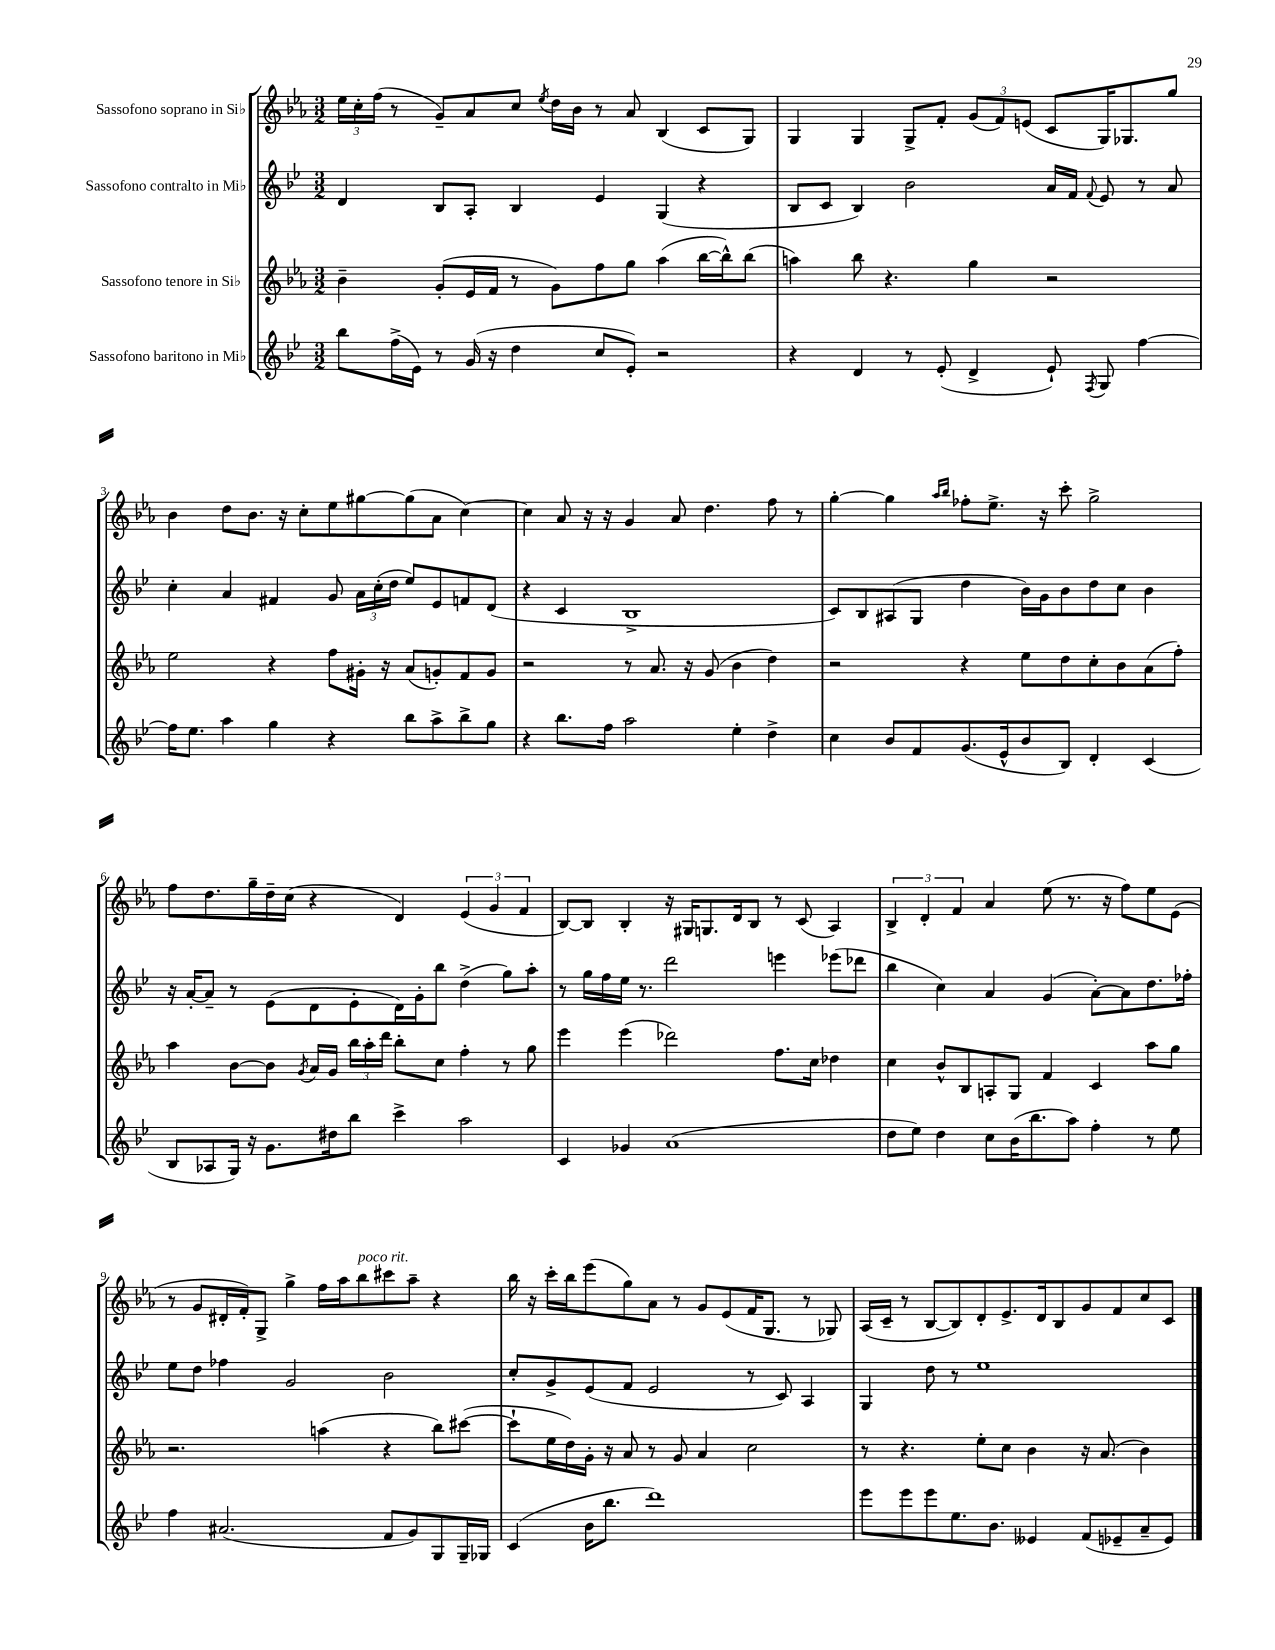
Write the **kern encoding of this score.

**kern	**kern	**kern	**kern
*part4	*part3	*part2	*part1
*staff4	*staff3	*staff2	*staff1
*I"Sassofono baritono in Mi♭	*I"Sassofono tenore in Si♭	*I"Sassofono contralto in Mi♭	*I"Sassofono soprano in Si♭
*clefG2	*clefG2	*clefG2	*clefG2
*k[b-e-]	*k[b-e-a-]	*k[b-e-]	*k[b-e-a-]
*M3/2	*M3/2	*M3/2	*M3/2
=1	=1	=1	=1
8bb-\L	4b-~\	4d/	24ee-\LL
.	.	.	24cc'\
.	.	.	(24ff\JJ
(16ff^\L	.	.	8r
16e-\JJ)	.	.	.
8r	(8g'/L	8B-/L	8g~/L)
(16g/	16e-/L	8A'/J	8a-/
16r	16f/JJ	.	.
4dd\	8r	4B-/	8cc/J
.	.	.	8qee-/
.	8g\L)	.	16dd\LL
.	.	.	16b-\JJ
8cc/L	8ff\	4e-/	8r
8e-'/J)	8gg\J	.	8a-/
2r	(4aa-\	(4G/	(4B-/
.	[16bb-\LL	4r	8c/L
.	16bb-^^\J])	.	.
.	(8bb-\J	.	8G/J)
=2	=2	=2	=2
4r	4aan\)	8B-/L	4G/
.	.	8c/J	.
4d/	8bb-\	4B-/)	4G/
.	4.r	.	.
8r	.	2b-\	8G^/L
(8e-'/	.	.	8f'/J
4d^/	4gg\	.	(12g/L
.	.	.	12f/)
.	.	.	(12en/J
8e-`/)	2r	16a/LL	8c/L
.	.	16f/JJ	.
8qF/	.	8qqf/	.
8G/	.	8e-/	16G/K)
.	.	.	8.G-X/
[4ff\	.	8r	.
.	.	8a/	8gg/J
!!LO:LB:g=z
=3	=3	=3	=3
16ff\KL]	2ee-\	4cc'\	4b-\
8.ee-\J	.	.	.
4aa\	.	4a/	8dd\L
.	.	.	8.b-\J
4gg\	4r	4f#X/	.
.	.	.	16r
.	.	.	8cc'\L
4r	8ff\L	8g/	8ee-\
.	16g#X'\Jk	24a\LL	[8gg#X\
.	.	(24cc'\	.
.	16r	.	.
.	.	24dd\JJ	.
8bb-\L	(8a-/L	8ee-/L)	(8gg#\]
8aa^\	8gn'/)	8e-/	8a-\J
8bb-^\	8f/	8fn/	[4cc\)
8gg\J	8g/J	(8d/J	.
=4	=4	=4	=4
4r	2r	4r	4cc\]
8.bb-\L	.	4c/	8a-/
.	.	.	16r
16ff\Jk	.	.	16r
2aa\	8r	1B-^	4g/
.	8.a-/	.	.
.	.	.	8a-/
.	16r	.	.
.	(8g/	.	4.dd\
4ee-'\	4b-\	.	.
4dd^\	4dd\)	.	8ff\
.	.	.	8r
=5	=5	=5	=5
4cc\	2r	8c/L)	[4gg'\
.	.	8B-/	.
8b-/L	.	(8A#X/	4gg\]
8f/	.	8G/J	.
.	.	.	16qqaa-/LL
.	.	.	16qqbb-/JJ
(8.g/	4r	4dd\	8ff-X'\L
.	.	.	8.ee-^\J
16e-^^/k	.	.	.
8b-/	8ee-\L	16b-\LL)	.
.	.	16g\J	16r
8B-/J)	8dd\	8b-\	8ccc'\
4d'/	8cc'\	8dd\	2gg^\
.	8b-\	8cc\J	.
(4c/	(8a-\	4b-\	.
.	8ff'\J)	.	.
!!LO:LB:g=z
=6	=6	=6	=6
8B-/L	4aa-\	16r	8ff\L
.	.	[16a'/KL	.
8A-X/	.	8a~/J]	8.dd\
16G/Jk)	[8b-\L	8r	.
16r	.	.	16gg~\L
8.g\L	8b-\J]	(8e-\L	16dd~\
.	.	.	(16cc\JJ
.	8qg/	.	.
.	16a-/LL	8d\	4r
16dd#X\k	16g/JJ	.	.
8bb-\J	24bb-\LL	8e-'\	.
.	24aa-'\	.	.
.	24ddd\JJ	.	.
4ccc^\	8bb-'\L	16d\L)	4d/)
.	.	16g'\J	.
.	8cc\J	8bb-\J	.
2aa\	4ff'\	(4dd^\	(6e-/
.	.	.	6g/
.	8r	8gg\L)	.
.	.	.	6f/
.	8gg\	8aa'\J	.
=7	=7	=7	=7
4c/	4eee-\	8r	[8B-/L)
.	.	16gg\LL	8B-/J]
.	.	16ff\	.
4g-X/	(4eee-\	16ee-\JJ	4B-'/
.	.	8.r	.
(1a	2ddd-X\)	2ddd\	16r
.	.	.	16G#X/KL
.	.	.	8.Gn/
.	.	.	16d/k
.	.	.	8B-/J
.	8.ff\L	4eeen\	8r
.	.	.	(8c/
.	16cc\Jk	.	.
.	4dd-X\	(8eee-X\L	4A-/)
.	.	8ddd-X\J	.
=8	=8	=8	=8
8dd\L	4cc\	4bb-\	6B-^/
8ee-\J)	.	.	.
.	.	.	6d'/
4dd\	8b-^^/L	4cc\)	.
.	.	.	6f/
.	8B-/	.	.
8cc\L	8An'/	4a/	4a-/
(16b-\K	8G/J	.	.
8.bb-\	.	.	.
.	4f/	(4g/	(8ee-\
8aa\J)	.	.	8.r
4ff'\	4c/	[8a'\L)	.
.	.	.	16r
.	.	8a\]	8ff\L)
8r	8aa-\L	8.dd\	8ee-\
8ee-\	8gg\J	.	(8e-\J
.	.	16ff-X'\Jk	.
!!LO:LB:g=z
=9	=9	=9	=9
4ff\	2.r	8ee-\L	8r
.	.	8dd\J	8g/L
(2.a#X/	.	4ff-X\	16d#X'/L
.	.	.	16f'/J)
.	.	.	8G^/J
.	.	2g/	4gg^\
.	(4aan\	.	16ff\LL
.	.	.	16aa-\J
!	!	!	!LO:TX:a:i:t=poco rit.
.	.	.	8bb-\
8f/L	4r	2b-\	8ccc#X\
8g/)	.	.	8aa-~\J
8G/	8bb-\L)	.	4r
16G~/L	([8ccc#X\J	.	.
16G-X/JJ	.	.	.
=10	=10	=10	=10
(4c/	8ccc#`\L]	8cc'/L	16bb-\
.	.	.	16r
.	16ee-\L	8g^/	16ccc'\LL
.	16dd\)	.	16bb-\J
16b-\KL	16g'\JJ	(8e-/	(8eee-\
8.bb-\J	16r	.	.
.	8a-/	8f/J	8gg\)
1ddd)	8r	2e-/	8a-\J
.	8g/	.	8r
.	4a-/	.	8g/L
.	.	.	(8e-/
.	2cc\	8r	16f/K
.	.	.	8.G/J
.	.	8c/)	.
.	.	4A/	8r
.	.	.	8G-X/)
=11	=11	=11	=11
8eee-\L	8r	4G/	(16A-/LL
.	.	.	16c~/JJ
8eee-\	4.r	.	8r
8eee-\	.	8dd\	[8B-/L
8.ee-\	.	8r	8B-/])
.	8ee-'\L	1ee-	8d'/
8.b-\J	.	.	.
.	8cc\J	.	8.e-^/
4e--X/	4b-\	.	.
.	.	.	16d/k
.	.	.	8B-/
(8f/L	16r	.	8g/
.	(8.a-/	.	.
8e-X~/	.	.	8f/
8a~/	4b-\)	.	8cc/
8e-/J)	.	.	8c/J
==	==	==	==
*-	*-	*-	*-
